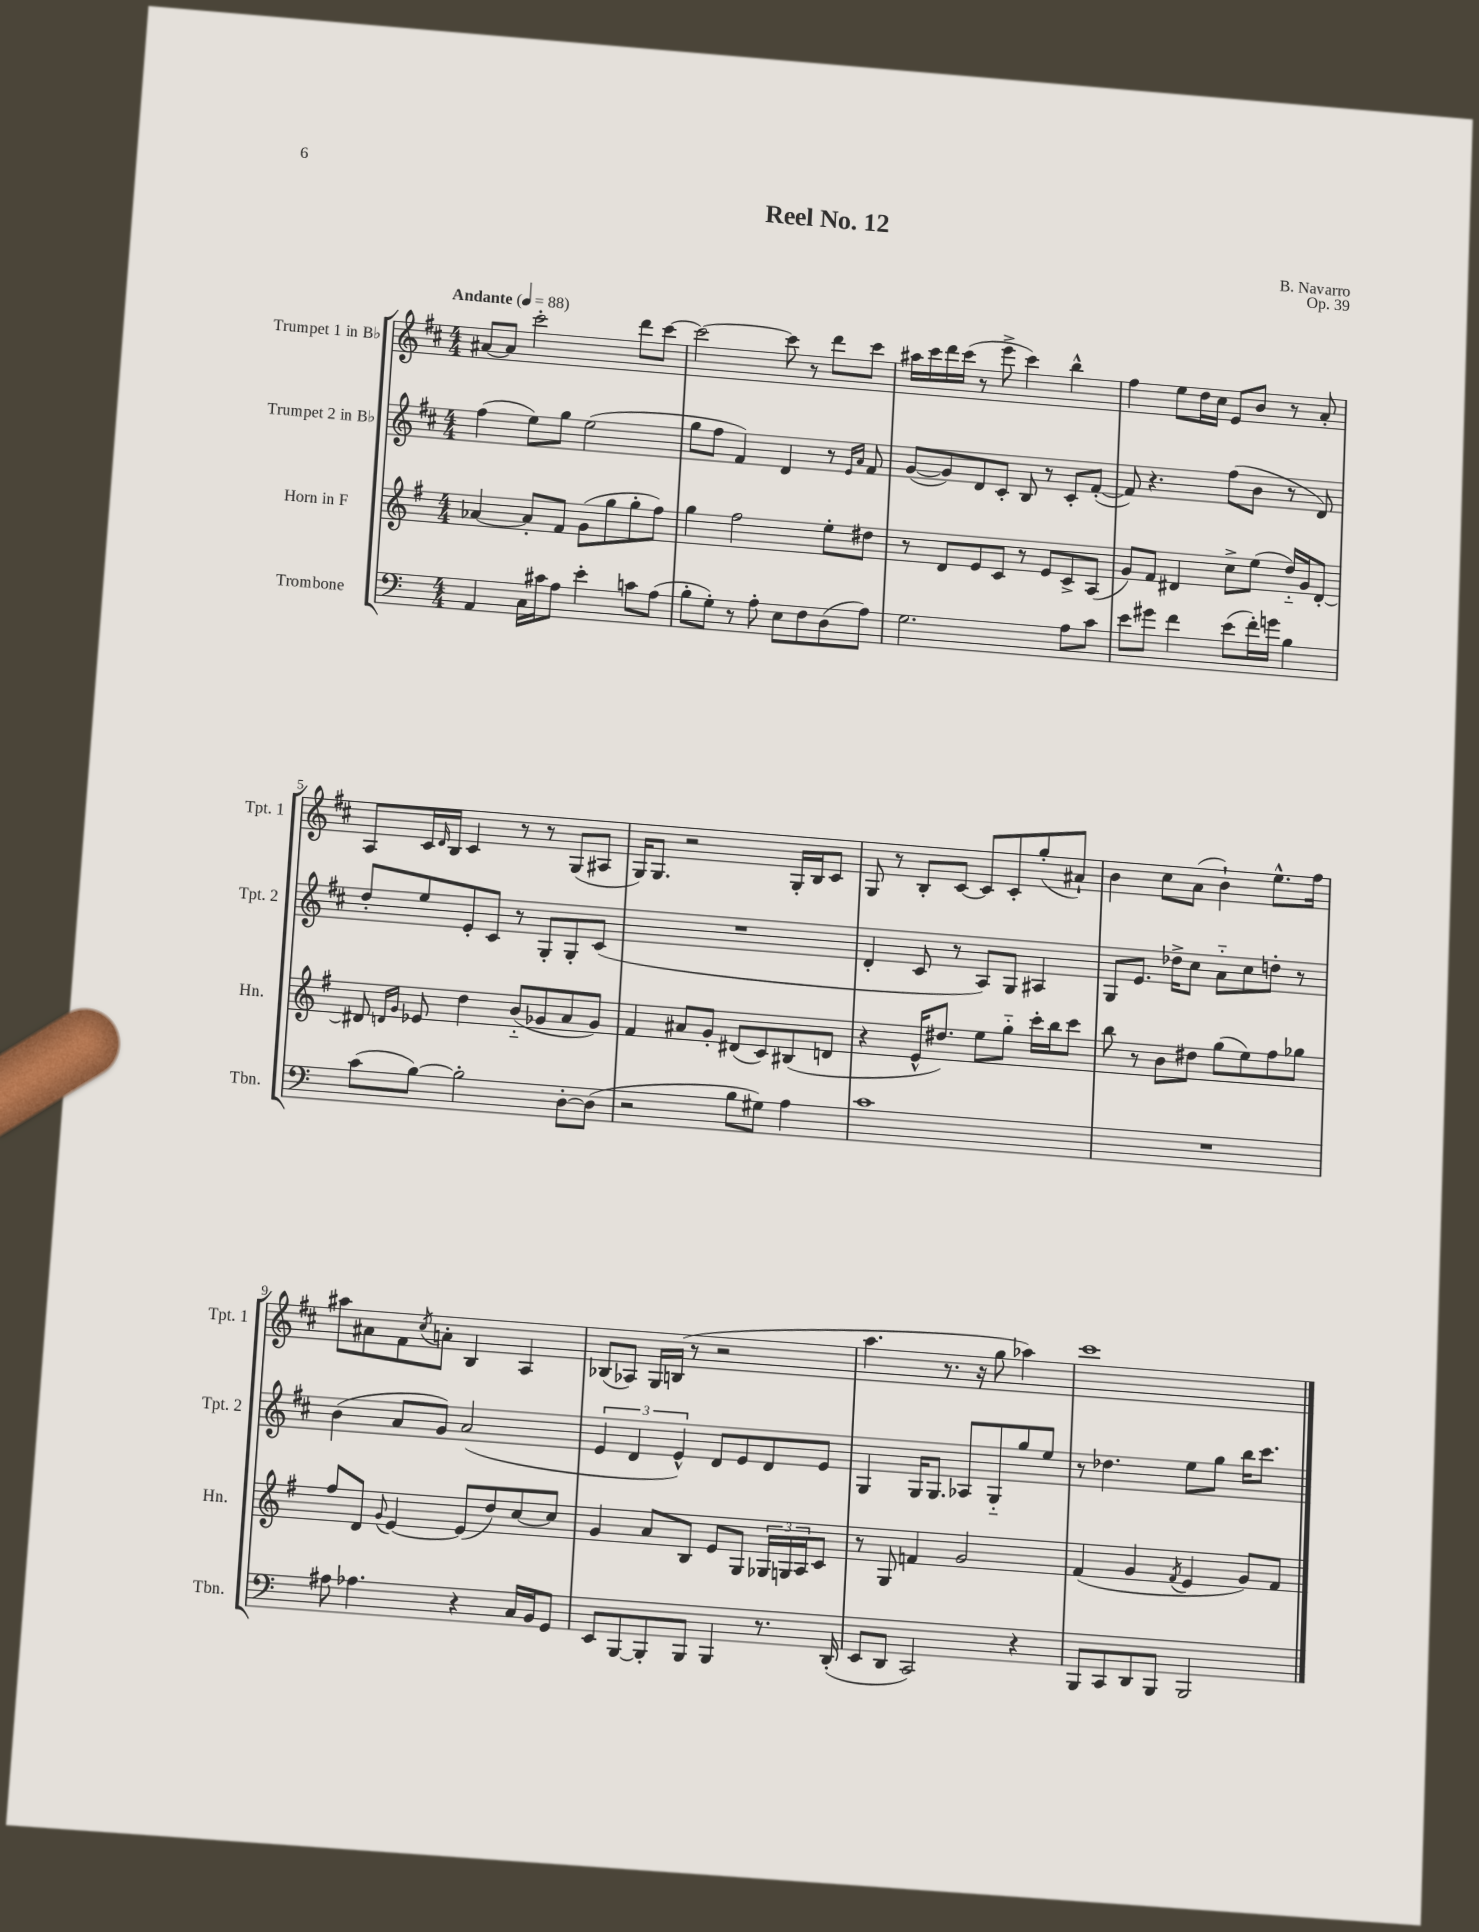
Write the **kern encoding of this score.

**kern	**kern	**kern	**kern
*part4	*part3	*part2	*part1
*staff4	*staff3	*staff2	*staff1
*I"Trombone	*I"Horn in F	*I"Trumpet 2 in B♭	*I"Trumpet 1 in B♭
*I'Tbn.	*I'Hn.	*I'Tpt. 2	*I'Tpt. 1
*clefF4	*clefG2	*clefG2	*clefG2
*k[]	*k[f#]	*k[f#c#]	*k[f#c#]
*M4/4	*M4/4	*M4/4	*M4/4
*MM88	*MM88	*MM88	*MM88
=1	=1	=1	=1
!	!	!	!LO:TX:a:B:t=Andante
4AA/	[4a-X/	(4ff#\	[8a#X/L
.	.	.	8a#/J]
16C\LL	8a-'/L]	8ee\L)	2ccc#'\
16c#X\J	.	.	.
8A\J	8f#/J	8gg\J	.
4e'\	(8g\L	(2ee\	.
.	8gg\	.	.
8cn\L	8gg'\	.	8ddd\L
(8A\J	8ff#\J)	.	[8ccc#\J
=2	=2	=2	=2
8B'\L	4gg\	8gg\L	2ccc#\_
8G'\J)	.	8ff#\J	.
8r	2ff#\	4f#/)	.
8A'\	.	.	.
8E\L	.	4d/	8ccc#\]
8F\	.	.	8r
(8D\	8ee'\L	8r	8ddd\L
.	.	16qqe/LL	.
.	.	16qqa/JJ	.
8A\J)	8dd#X\J	8f#/	8ccc#\J
=3	=3	=3	=3
2.G\	8r	([8g/L	16aa#X\LL
.	.	.	16ccc#\
.	8d/L	8g/])	16ddd\
.	.	.	(16ccc#\JJ
.	8e/	8d/	8r
.	8c/J	8c#'/J	8eee^\
.	8r	8B/	4ccc#\)
.	8e/L	8r	.
8A\L	8c^/	8c#'/L	4bb^^\
8c\J	(8A/J	([8f#'/J	.
=4	=4	=4	=4
8e\L	8g/L)	8f#/])	4ff#\
8g#X\J	8f#/J	4.r	.
4f\	4d#X/	.	8ee\L
.	.	.	16dd\L
.	.	.	16cc#\JJ
(8e\L	8cc^\L	(8ff#\L	8e/L
16f'\L)	(8ee\J	8b\J	8b/J
16gn\JJ	.	.	.
4B\	16dd/LL)	8r	8r
.	16g/J	.	.
.	[8d#'/J	8d/)	8a'/
!!LO:LB:g=z
=5	=5	=5	=5
(8c\L	8d#X/]	8dd'/L	8A/L
.	16qqdn/LL	.	.
.	16qqg/JJ	.	.
[8B\J)	8e-X/	8ee/	16c#/L
.	.	.	16qqd/
.	.	.	16B/JJ
2B'\]	4dd\	8e'/	4c#/
.	.	8c#/J	.
.	(8b/L	8r	8r
.	8g-X/	8G'/L	8r
[8D'\L	8a/	8G'/	(8G/L
(8D\J]	8g-/J)	(8c#/J	8A#X/J
=6	=6	=6	=6
2r	4f#/	1r	16G/KL)
.	.	.	8.G/J
.	8a#X/L	.	2r
.	8g'/J	.	.
8B\L	(8d#X/L	.	.
8G#X\J)	8c/)	.	.
4A\	(8B#X/	.	16G'/LL
.	.	.	16B/J
.	8dn/J	.	8c#/J
=7	=7	=7	=7
1c	4r	4d'/	8G/
.	.	.	8r
.	16e^^/KL	8c#/	8B'/L
.	8.dd#X/J)	.	.
.	.	8r	[8c#/J
.	8ee\L	8A/L)	8c#/L]
.	8gg\J	8G/J	8c#'/
.	16ccc'\LL	4A#X/	(8gg'/
.	16bb\J	.	.
.	8ccc\J	.	8a#X`/J)
=8	=8	=8	=8
1r	8bb\	8G/L	4b\
.	8r	8.e/J	.
.	8b\L	.	8cc#\L
.	.	16dd-X^\KL	.
.	8dd#X\J	8cc#\J	(8a\J
.	(8gg\L	8a\L	4b`\)
.	8ee\)	8cc#\	.
.	8ff#\	8ddn'\J	8.ee^^\L
.	8gg-X\J	8r	.
.	.	.	16ff#\Jk
!!LO:LB:g=z
=9	=9	=9	=9
8A#X\	8ff#/L	(4b\	8aa#X\L
4.A-X\	8d/J	.	8a#X\
.	8qqg/	.	.
.	[4e/	8a/L	8f#\
.	.	.	8qcc#/
.	.	8g/J)	8an'\J
4r	(8e/L]	(2a/	4B/
.	8dd/)	.	.
16C/LL	[8cc/	.	4A/
16BB/J	.	.	.
8GG/J	8cc/J]	.	.
=10	=10	=10	=10
8EE/L	4g/	6e/	(8B-X/L
[8BBB/	.	.	8A-X/J)
.	.	6d/	.
8BBB'/]	8a/L	.	16G/LL
.	.	.	(16Bn/JJ
.	.	6e^^/)	.
8BBB/J	8B/J	.	8r
4BBB/	8e/L	8d/L	2r
.	8G/J	8e/	.
8.r	24G-X/LL	8d/	.
.	24Gn/	.	.
.	24A/J	.	.
.	8c/J	8e/J	.
(16DD'/	.	.	.
=11	=11	=11	=11
8EE/L	8r	4G/	4.aa\
8DD/J	8G/	.	.
2CC/)	4fn/	16G/KL	.
.	.	8.G/J	.
.	.	.	8.r
.	2g/	8A-X/L	.
.	.	.	16r
.	.	8G/	8gg\
4r	.	8gg/	4aa-X\)
.	.	8ee/J	.
=12	=12	=12	=12
8BBB/L	(4f#/	8r	1ccc#
8CC/	.	4.dd-X\	.
8DD/	4g/	.	.
8BBB/J	.	.	.
.	8qf#/	.	.
2BBB/	4e/	8ee\L	.
.	.	8gg\J	.
.	8g/L)	16bb\KL	.
.	.	8.ccc#\J	.
.	8f#/J	.	.
==	==	==	==
*-	*-	*-	*-
